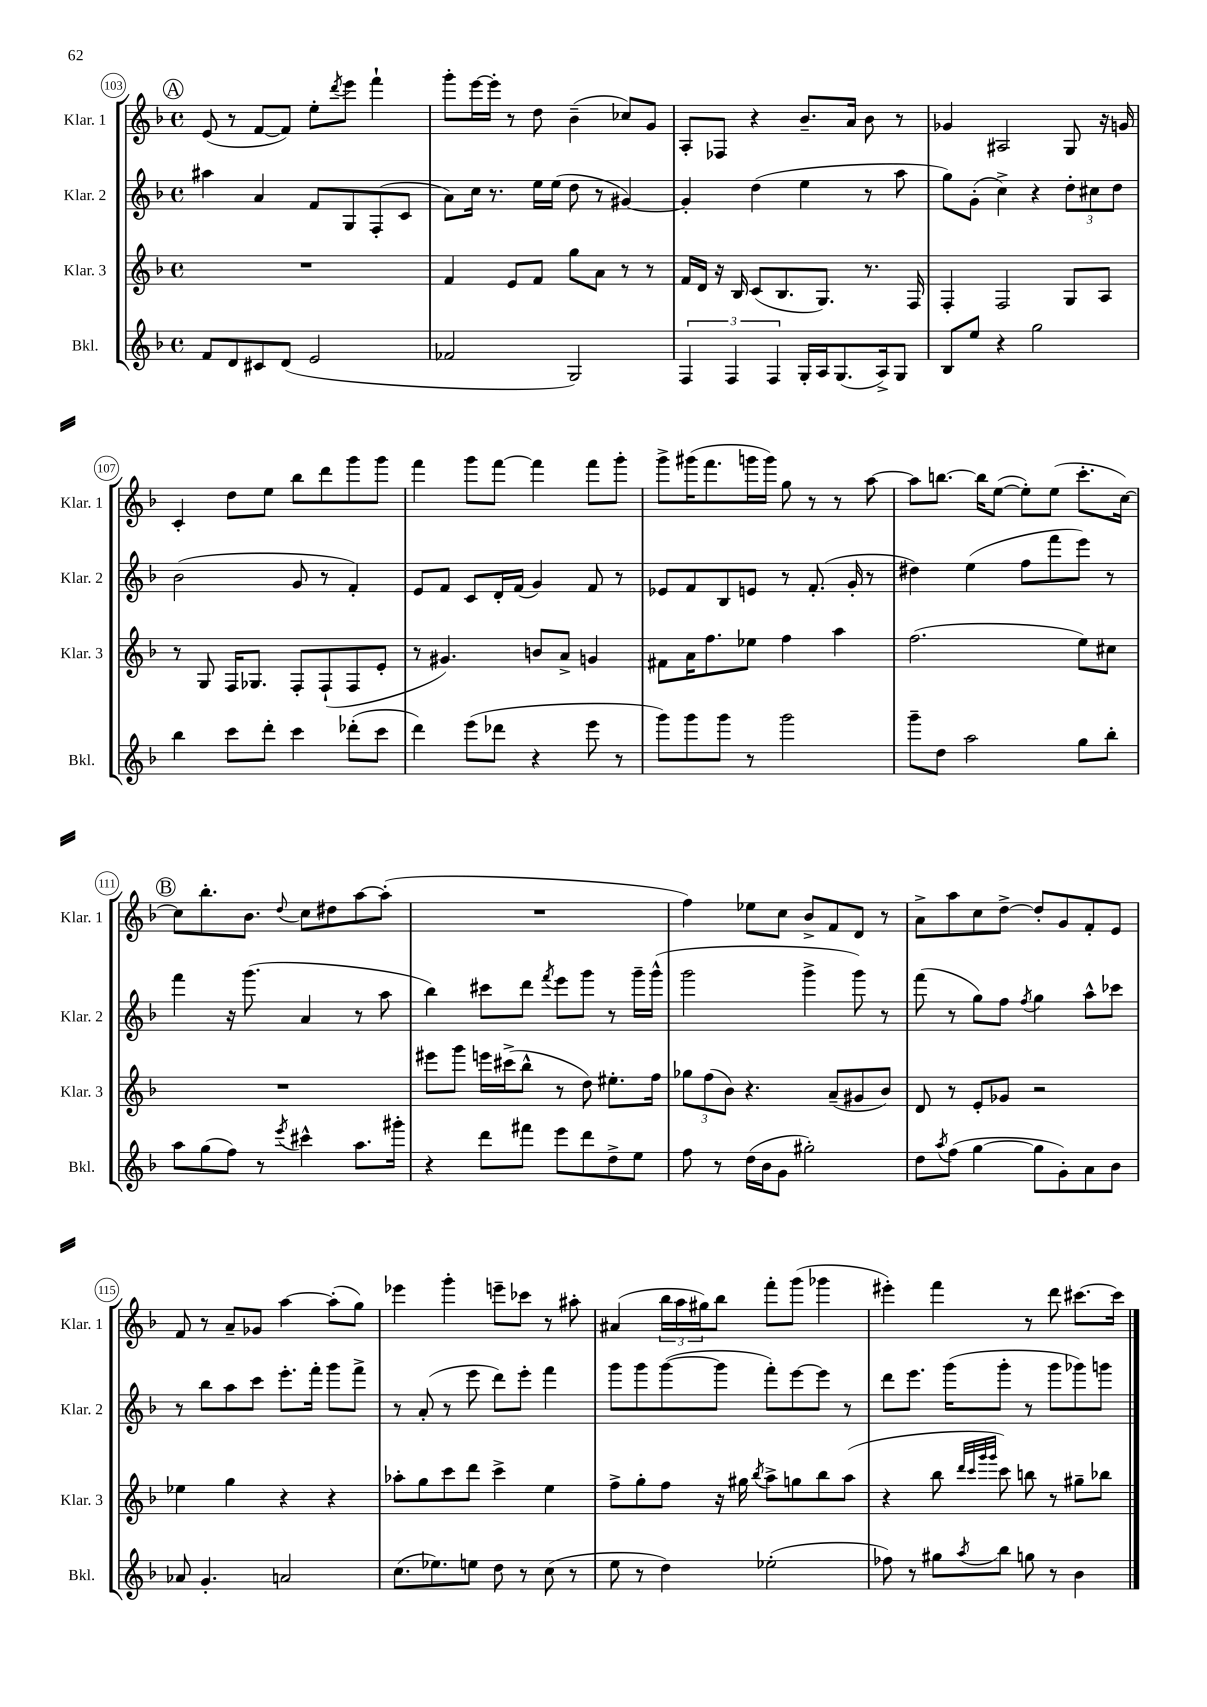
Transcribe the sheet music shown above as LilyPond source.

<<
\new StaffGroup <<
\new Staff = "s0" \with { instrumentName = "Klar. 1" shortInstrumentName = "Klar. 1" } {
    \clef treble \key f \major \defaultTimeSignature \time 4/4
    \mark \markup { \circle "A" } e'8( r8 f'8~ f'8) e''8-. \acciaccatura { d'''8 } e'''8 f'''4-! |
    g'''8-. e'''16~ e'''16-. r8 d''8 bes'4--( ces''8) g'8 |
    a8-. fes8 r4 bes'8.-- a'16 bes'8 r8 |
    ges'4 ais2 g8 r16 g'16 |
    c'4-. d''8 e''8 bes''8 d'''8 g'''8 g'''8 |
    f'''4 g'''8 f'''8~ f'''4 f'''8 g'''8-. |
    g'''8-> gis'''16( f'''8. g'''16 g'''16) g''8 r8 r8 a''8~ |
    a''8 b''8.~ b''16 e''8~( e''8-.) e''8( c'''8.-. c''16~) |
    \mark \markup { \circle "B" } c''8 bes''8.-. bes'8. \appoggiatura { d''8 } c''8 dis''8 a''8~ a''8-.( |
    R1 |
    f''4) ees''8 c''8 bes'8-> f'8 d'8 r8 |
    a'8-> a''8 c''8 d''8~-> d''8-. g'8 f'8-. e'8 |
    f'8 r8 a'8-- ges'8 a''4~ a''8-.( g''8) |
    ees'''4 g'''4-. e'''8-- ces'''8 r8 ais''8-. |
    ais'4( \tuplet 3/2 { bes''16 a''16 gis''16) } bes''8 f'''8-. g'''8( ges'''4 |
    eis'''4-.) f'''4 r8 d'''8 cis'''8.~ cis'''16 \bar "|." |
}
\new Staff = "s1" \with { instrumentName = "Klar. 2" shortInstrumentName = "Klar. 2" } {
    \clef treble \key f \major \defaultTimeSignature \time 4/4
    \mark \markup { \circle "A" } ais''4 a'4 f'8 g8 f8-.( c'8 |
    a'8) c''16 r8. e''16 e''16( d''8 r8 gis'4~) |
    gis'4-. d''4( e''4 r8 a''8 |
    g''8) g'8-.( c''4->) r4 \tuplet 3/2 { d''8-. cis''8 d''8 } |
    bes'2( g'8 r8 f'4-.) |
    e'8 f'8 c'8 d'16-. f'16( g'4) f'8 r8 |
    ees'8 f'8 bes8 e'8 r8 f'8.-.( g'16-. r8 |
    dis''4) e''4( f''8 f'''8 e'''8) r8 |
    \mark \markup { \circle "B" } f'''4 r16 g'''8.( a'4 r8 a''8 |
    bes''4) cis'''8 d'''8 \acciaccatura { f'''8 } e'''8 g'''8 r8 g'''16-- g'''16-^( |
    g'''2 g'''4-> g'''8) r8 |
    f'''8( r8 g''8) f''8 \acciaccatura { f''8 } g''4 a''8-^ ces'''8 |
    r8 bes''8 a''8 c'''8 e'''8.-. f'''16-. g'''8 f'''8-> |
    r8 a'8-.( r8 e'''8 d'''8) e'''8-. f'''4 |
    g'''8 g'''8 g'''8~( g'''8 f'''8-.) e'''8~ e'''8 r8 |
    d'''8 e'''8. g'''16( g'''8-. r8 g'''8 ges'''8) g'''8 \bar "|." |
}
\new Staff = "s2" \with { instrumentName = "Klar. 3" shortInstrumentName = "Klar. 3" } {
    \clef treble \key f \major \defaultTimeSignature \time 4/4
    \mark \markup { \circle "A" } R1 |
    f'4 e'8 f'8 g''8 a'8 r8 r8 |
    f'16 d'16 r16 bes16 c'8( bes8. g8.) r8. f16 |
    f4-. f2 g8 a8 |
    r8 g8 f16 ges8. f8-. f8-!( f8 e'8-. |
    r8 gis'4.) b'8 a'8-> g'4 |
    fis'8 a'16 f''8. ees''8 f''4 a''4 |
    f''2.( e''8) cis''8 |
    \mark \markup { \circle "B" } R1 |
    eis'''8 g'''8 e'''16 cis'''16->( bes''8-^ r8 d''8) eis''8.-. f''16 |
    \tuplet 3/2 { ges''8 f''8( bes'8) } r4. a'8--( gis'8 bes'8) |
    d'8 r8 e'8-. ges'8 r2 |
    ees''4 g''4 r4 r4 |
    aes''8-. g''8 c'''8 d'''8 c'''4-> e''4 |
    f''8-> g''8-. f''8 r16 gis''16 \acciaccatura { bes''8 } a''8-> g''8 bes''8 a''8( |
    r4 bes''8 \grace { d'''32 c'''32 g'''32 g'''32 } c'''8) b''8 r8 gis''8-- bes''8 \bar "|." |
}
\new Staff = "s3" \with { instrumentName = "Bkl." shortInstrumentName = "Bkl." } {
    \clef treble \key f \major \defaultTimeSignature \time 4/4
    \mark \markup { \circle "A" } f'8 d'8 cis'8 d'8( e'2 |
    fes'2 g2) |
    \tuplet 3/2 { f4 f4 f4 } g16-. a16 g8.( a16->) g8 |
    bes8 e''8 r4 g''2 |
    bes''4 c'''8 d'''8-. c'''4 des'''8-.( c'''8 |
    d'''4) e'''8( des'''8 r4 e'''8 r8 |
    g'''8) g'''8 g'''8 r8 g'''2 |
    g'''8-- d''8 a''2 g''8 bes''8-. |
    \mark \markup { \circle "B" } a''8 g''8( f''8) r8 \acciaccatura { e'''8 } cis'''4-^ a''8. gis'''16-. |
    r4 d'''8 fis'''8 e'''8 d'''8 d''8-> e''8 |
    f''8 r8 d''16( bes'16 g'8 gis''2-.) |
    d''8 \acciaccatura { a''8 } f''8( g''4~ g''8 g'8-.) a'8 bes'8 |
    aes'8 g'4.-. a'2 |
    c''8.( ees''8.) e''8 d''8 r8 c''8( r8 |
    e''8 r8 d''4) ees''2-.( |
    fes''8) r8 gis''8 \acciaccatura { a''8 } bes''8 g''8 r8 bes'4 \bar "|." |
}
>>
>>
\layout { \context { \Score currentBarNumber = #103 \override BarNumber.stencil = #(make-stencil-circler 0.1 0.3 ly:text-interface::print) } }
